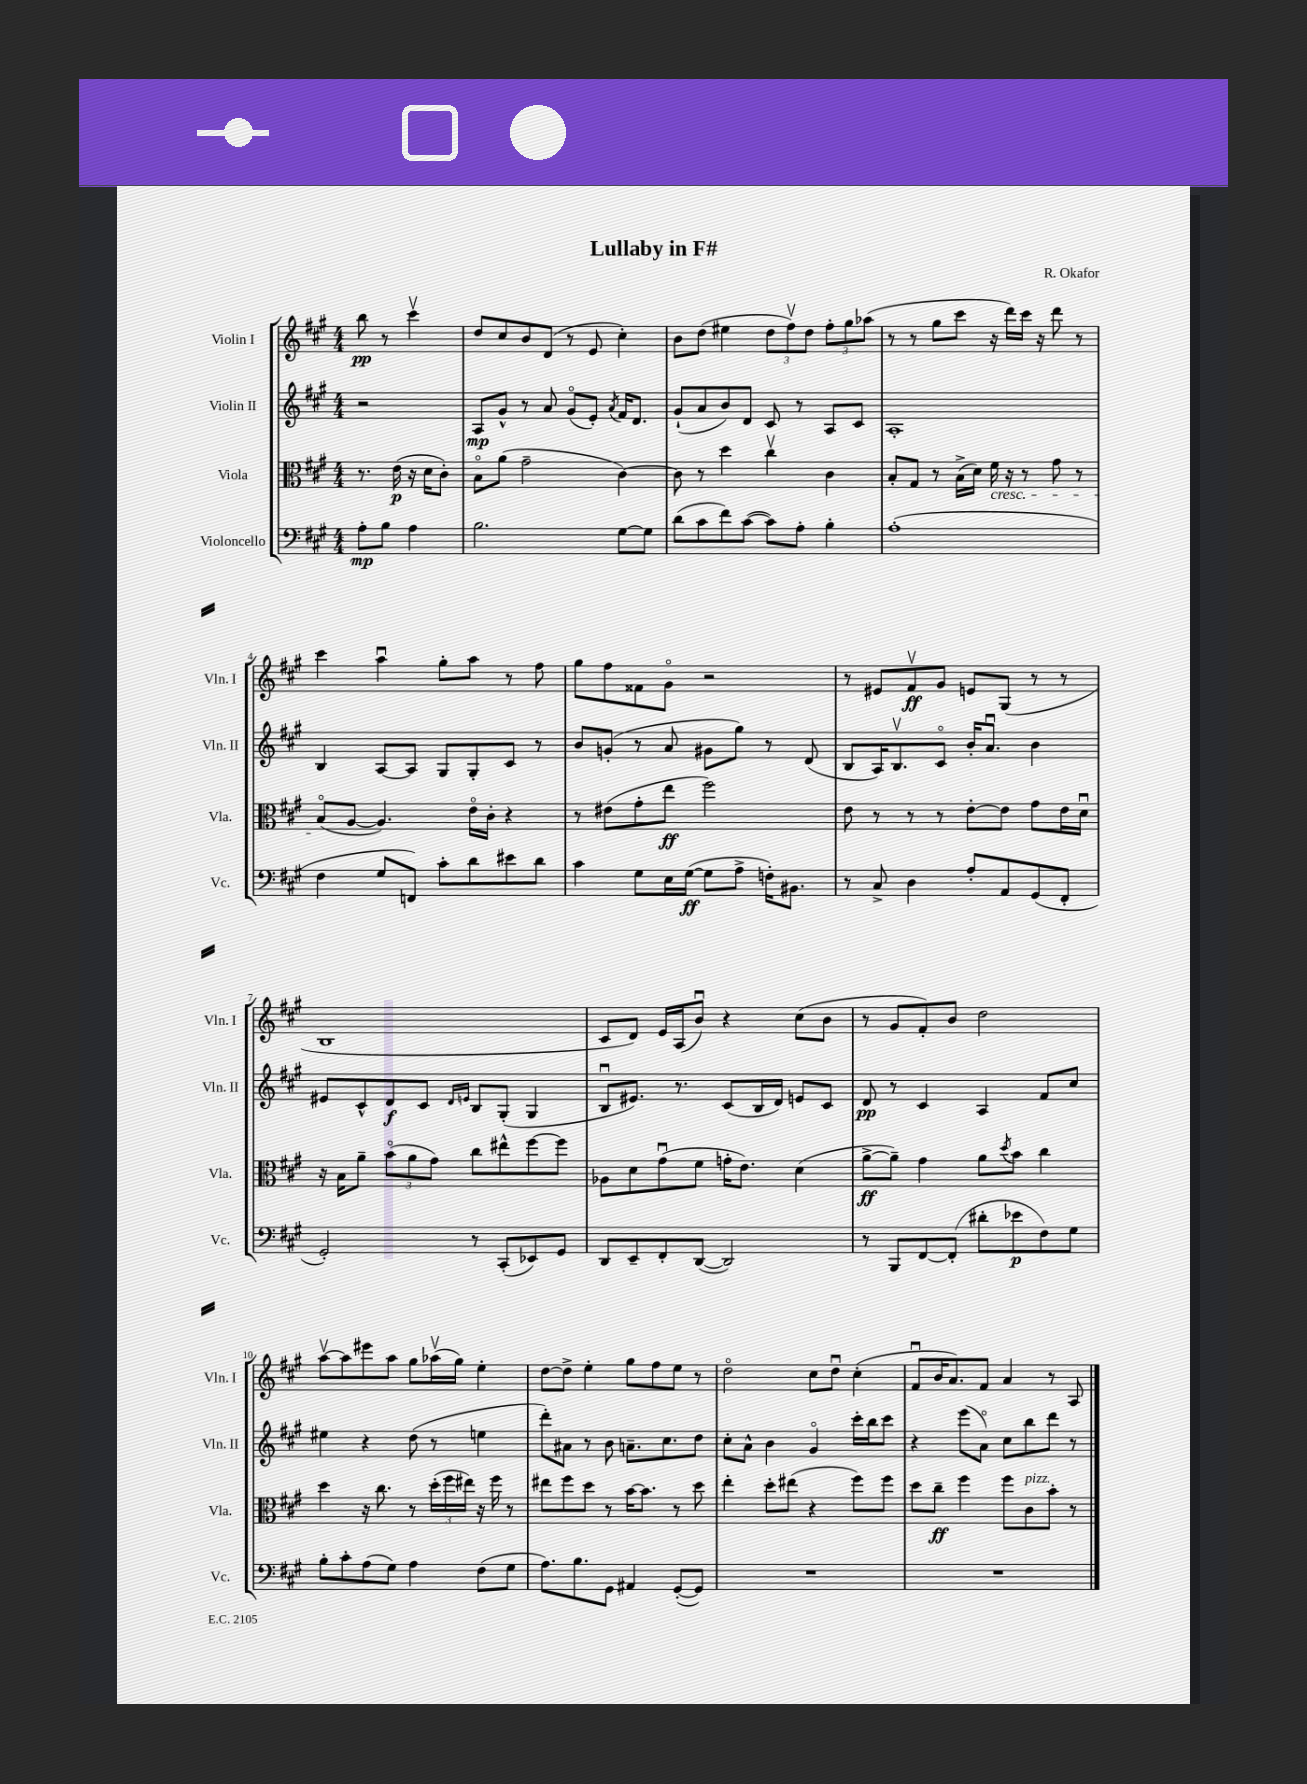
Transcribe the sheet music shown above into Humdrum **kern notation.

**kern	**dynam	**kern	**dynam	**kern	**dynam	**kern	**dynam
*part4	*part4	*part3	*part3	*part2	*part2	*part1	*part1
*staff4	*staff4	*staff3	*staff3	*staff2	*staff2	*staff1	*staff1
*I"Violoncello	*	*I"Viola	*	*I"Violin II	*	*I"Violin I	*
*I'Vc.	*	*I'Vla.	*	*I'Vln. II	*	*I'Vln. I	*
*clefF4	*	*clefC3	*	*clefG2	*	*clefG2	*
*k[f#c#g#]	*	*k[f#c#g#]	*	*k[f#c#g#]	*	*k[f#c#g#]	*
*M4/4	*	*M4/4	*	*M4/4	*	*M4/4	*
=	=	=	=	=	=	=	=
8A'\L	mp	8.r	.	2r	.	8bb\	pp
8B\J	.	.	.	.	.	8r	.
.	.	(16e\	p	.	.	.	.
4A\	.	16r	.	.	.	4ccc#v\	.
.	.	16d\KL	.	.	.	.	.
.	.	8c#'\J)	.	.	.	.	.
=1	=1	=1	=1	=1	=1	=1	=1
2.B\	.	8B\L	.	8A/L	mp	8dd/L	.
.	.	(8a\J	.	8g#^^/J	.	8cc#/	.
.	.	2g#~\	.	8r	.	8b/	.
.	.	.	.	8a/	.	(8d/J	.
.	.	.	.	(8g#/L	.	8r	.
.	.	.	.	8e'/J)	.	8e/	.
.	.	.	.	8qa/	.	.	.
[8G#\L	.	[4c#\)	.	16f#/KL	.	4cc#'\)	.
.	.	.	.	8.d/J	.	.	.
8G#\J]	.	.	.	.	.	.	.
=2	=2	=2	=2	=2	=2	=2	=2
(8d\L	.	8c#\]	.	(8g#`/L	.	8b\L	.
8c#\	.	8r	.	8a/	.	(8dd\J	.
8f#\)	.	4dd\	.	8b/)	.	4ee#X\	.
([8c#\J	.	.	.	8d/J	.	.	.
8c#\L])	.	4cc#v\	.	8c#/	.	12dd\L	.
.	.	.	.	.	.	12ff#v\)	.
8A'\J	.	.	.	8r	.	.	.
.	.	.	.	.	.	12dd\J	.
4B'\	.	4c#\	.	8A/L	.	12ff#'\L	.
.	.	.	.	.	.	12gg#\	.
.	.	.	.	8c#/J	.	.	.
.	.	.	.	.	.	(12aa-X\J	.
=3	=3	=3	=3	=3	=3	=3	=3
(1A'	.	8B'/L	.	1A'	.	8r	.
.	.	8G#/J	.	.	.	8r	.
.	.	8r	.	.	.	8gg#\L	.
.	.	(16B^\LL	.	.	.	8ccc#\J	.
.	.	16d\JJ)	.	.	.	.	.
!	!	!LO:TX:b:i:t=cresc.	!	!	!	!	!
.	.	16f#\	.	.	.	16r	.
.	.	16r	.	.	.	16ddd\LL)	.
.	.	8r	.	.	.	16ccc#\JJ	.
.	.	.	.	.	.	16r	.
.	.	8g#\	.	.	.	8ddd\	.
.	.	8r	.	.	.	8r	.
!!LO:LB:g=z
=4	=4	=4	=4	=4	=4	=4	=4
4F#\	.	(8B/L	.	4B/	.	4ccc#\	.
.	.	[8A/J	.	.	.	.	.
8G#/L	.	4.A/])	.	[8A/L	.	4aau\	.
8FFn/J)	.	.	.	8A/J]	.	.	.
8c#'\L	.	.	.	8G#/L	.	8gg#'\L	.
8d\	.	16e\LL	.	8G#'/	.	8aa\J	.
.	.	16c#'\JJ	.	.	.	.	.
8e#X\	.	4r	.	8c#/J	.	8r	.
8d\J	.	.	.	8r	.	8ff#\	.
=5	=5	=5	=5	=5	=5	=5	=5
4c#\	.	8r	.	8b/L	.	8gg#\L	.
.	.	(8e#X\L	.	(8gn'/J	.	8ff#\	.
8G#\L	.	8g#'\	.	8r	.	8f##X\	.
16E\L	.	8ee\J	ff	8a/	.	8g#\J	.
([16G#\JJ	ff	.	.	.	.	.	.
8G#\L]	.	2ff#\)	.	8g#X\L	.	2r	.
8A^\J	.	.	.	8gg#\J)	.	.	.
16Fn'\KL)	.	.	.	8r	.	.	.
8.BB#X\J	.	.	.	.	.	.	.
.	.	.	.	(8d/	.	.	.
=6	=6	=6	=6	=6	=6	=6	=6
8r	.	8e\	.	8B/L	.	8r	.
8C#^/	.	8r	.	16A/K)	.	8e#X/L	.
.	.	.	.	8.Bv/	.	.	.
4D\	.	8r	.	.	.	8f#v/	ff
.	.	8r	.	8c#/J	.	8g#/J	.
8A'/L	.	[8e'\L	.	16b'/KL	.	8en/L	.
.	.	.	.	8.au/J	.	.	.
8AA/	.	8e\J]	.	.	.	(8G#/J	.
(8GG#/	.	8g#\L	.	4b\	.	8r	.
8FF#'/J	.	16e\L	.	.	.	8r	.
.	.	16du\JJ	.	.	.	.	.
!!LO:LB:g=z
=7	=7	=7	=7	=7	=7	=7	=7
2GG#'/)	.	16r	.	8e#X/L	.	1B	.
.	.	16B\KL	.	.	.	.	.
.	.	8a~\J	.	8c#^^/	.	.	.
.	.	(12b\L	.	8d/	f	.	.
.	.	12a\	.	.	.	.	.
.	.	.	.	8c#/J	.	.	.
.	.	12g#\J)	.	.	.	.	.
.	.	.	.	16qqd/LL	.	.	.
.	.	.	.	16qqen/JJ	.	.	.
8r	.	8cc#\L	.	8B/L	.	.	.
(8CC#'/L	.	8ee#X^^\	.	(8G#'/J	.	.	.
8EE-X/)	.	[8ff#\	.	4G#/	.	.	.
8GG#/J	.	8ff#\J]	.	.	.	.	.
=8	=8	=8	=8	=8	=8	=8	=8
8DD/L	.	8A-X\L	.	8Bu/L	.	8c#/L	.
8EE~/	.	8d\	.	8.e#X/J)	.	8d/J)	.
8FF#'/	.	(8g#u\	.	.	.	16e/LL	.
.	.	.	.	8.r	.	(16A/J	.
([8DD/J	.	8f#\J	.	.	.	8bu/J)	.
2DD/])	.	16gn'\KL	.	(8c#/L	.	4r	.
.	.	8.e\J)	.	.	.	.	.
.	.	.	.	16B/L	.	.	.
.	.	.	.	16d/JJ)	.	.	.
.	.	(4d\	.	8en/L	.	(8cc#\L	.
.	.	.	.	8c#/J	.	8b\J	.
=9	=9	=9	=9	=9	=9	=9	=9
8r	.	[8a^\L	ff	8d/	pp	8r	.
8BBB/L	.	8a~\J])	.	8r	.	8g#/L	.
[8FF#/	.	4g#\	.	4c#/	.	8f#'/)	.
(8FF#'/J]	.	.	.	.	.	8b/J	.
8d#X'\L	.	8a\L	.	4A/	.	2dd\	.
.	.	8qdd/	.	.	.	.	.
8e-X\	p	8b\J	.	.	.	.	.
8F#\)	.	4cc#\	.	8f#/L	.	.	.
8G#\J	.	.	.	8cc#/J	.	.	.
!!LO:LB:g=z
=10	=10	=10	=10	=10	=10	=10	=10
8B'\L	.	4dd\	.	4ee#X\	.	[8aav\L	.
8c#'\	.	.	.	.	.	8aa\]	.
(8A\	.	16r	.	4r	.	8eee#X\	.
.	.	8.cc#\	.	.	.	.	.
8G#\J)	.	.	.	.	.	8aa\J	.
4A\	.	8r	.	(8dd\	.	8gg#\L	.
.	.	(24dd'\LL	.	8r	.	(16aa-Xv\L	.
.	.	24ff#\	.	.	.	.	.
.	.	.	.	.	.	16gg#\JJ)	.
.	.	24ee#X\JJ)	.	.	.	.	.
(8F#\L	.	16r	.	4een\	.	4ee'\	.
.	.	16ff#\	.	.	.	.	.
8G#\J	.	8r	.	.	.	.	.
=11	=11	=11	=11	=11	=11	=11	=11
8.A\L)	.	8ee#X\L	.	8ddd'\L)	.	[8dd\L	.
.	.	8ff#\	.	8a#X\J	.	8dd^\J]	.
8.B\	.	.	.	.	.	.	.
.	.	8dd\J	.	8r	.	4ee'\	.
8GG#\J	.	8r	.	8b\	.	.	.
4AA#X/	.	[16b\KL	.	8.an~\L	.	8gg#\L	.
.	.	8.b\J]	.	.	.	.	.
.	.	.	.	.	.	8ff#\	.
.	.	.	.	8.cc#\	.	.	.
([8GG#'/L	.	8r	.	.	.	8ee\J	.
8GG#/J])	.	8dd\	.	8dd\J	.	8r	.
=12	=12	=12	=12	=12	=12	=12	=12
1r	.	4ee'\	.	8cc#'\L	.	2dd\	.
.	.	.	.	8a^^\J	.	.	.
.	.	8dd'\L	.	4b\	.	.	.
.	.	(8ee#X\J	.	.	.	.	.
.	.	4r	.	4g#/	.	8cc#\L	.
.	.	.	.	.	.	8ddu\J	.
.	.	8ff#\L)	.	16ccc#'\LL	.	(4cc#'\	.
.	.	.	.	16bb\J	.	.	.
.	.	8ff#\J	.	8ccc#\J	.	.	.
=13	=13	=13	=13	=13	=13	=13	=13
1r	.	8dd\L	.	4r	.	8f#u/L	.
.	.	8cc#~\J	ff	.	.	16b/K	.
.	.	.	.	.	.	8.a/)	.
.	.	4ff#\	.	(8eee\L	.	.	.
.	.	.	.	8a\J)	.	8f#/J	.
.	.	8ff#\L	.	8cc#\L	.	4a/	.
!	!	!LO:TX:a:i:t=pizz.	!	!	!	!	!
.	.	8c#\	.	8bb\	.	.	.
.	.	8b'\J	.	8ddd\J	.	8r	.
.	.	8r	.	8r	.	8A/	.
==	==	==	==	==	==	==	==
*-	*-	*-	*-	*-	*-	*-	*-
